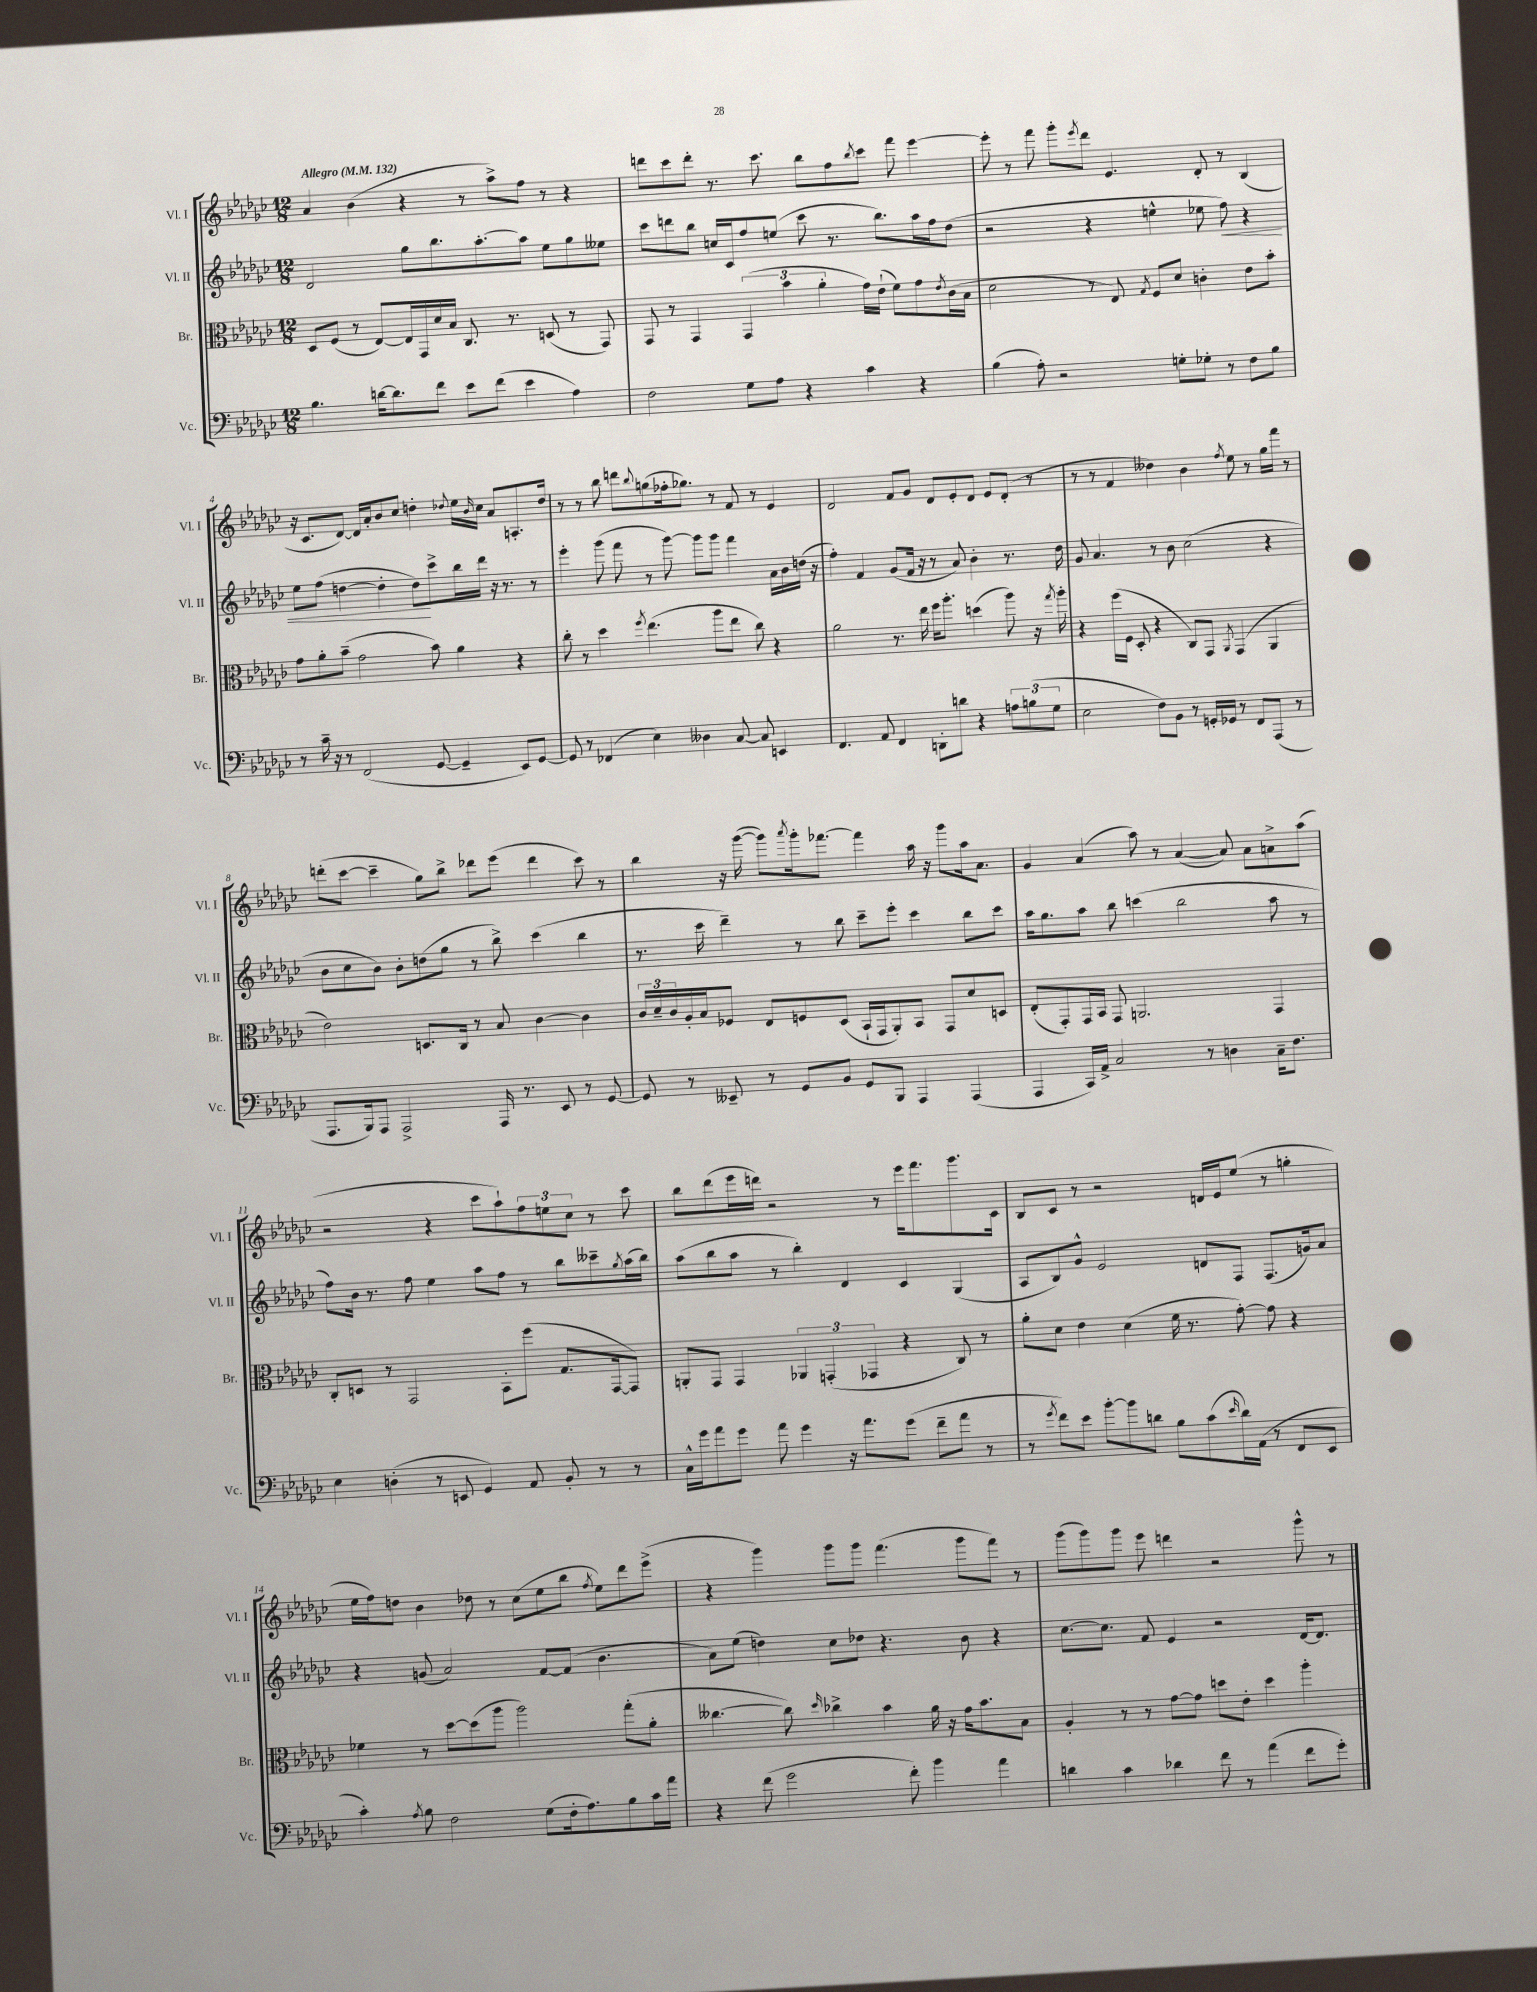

**kern	**kern	**kern	**kern
*staff4	*staff3	*staff2	*staff1
*clefF4	*clefC3	*clefG2	*clefG2
*k[b-e-a-d-g-c-]	*k[b-e-a-d-g-c-]	*k[b-e-a-d-g-c-]	*k[b-e-a-d-g-c-]
*M12/8	*M12/8	*M12/8	*M12/8
*MM132	*MM132	*MM132	*MM132
4.B-\	8D-/L	2d-/	4a-/
.	(8F/J	.	.
.	8r	.	(4b-\
[16d\LK	[8E-/L)	.	.
8.d\]	.	.	.
.	16E-/]L	8gg-\L	4r
.	16GG-/	.	.
8f\J	16d-/	8.bb-\	.
.	16B-/JJ	.	.
8e-\L	8.C-/	.	8r
.	.	[8.aa-'\	.
(8f\J	.	.	8aa-^\L)
.	8.r	.	.
4e-\	.	8aa-\]J	8ff\J
.	(8D/	8ee-\L	8r
4A-\)	8r	8gg-\	4r
.	8GG-/)	8ee--\J	.
=	=	=	=
2F\	8GG-/	8ccc-\L	8ddd\L
.	8r	8ddd\	8ccc-\
.	4GG-/	8bb-\J	8ddd'\J
.	.	16cc/LL	8.r
.	.	16c-/J	.
8G-\L	(6GG-/	8ff/	.
.	.	.	8.ccc-\
8A-\J	.	(8ee/J	.
.	6b-\	.	.
4r	.	8ccc-\	8bb-\L
.	6a-'\	.	.
.	.	8.r	8ff\
.	.	.	8qbb-/
4c-\	16g-\LL)	.	8ccc-\J
.	(16e-`\JJ	8.bb-\L)	.
.	8f\L)	.	8fff\
4r	8g-\	16aa-\L	[4eee-\
.	.	16ff\J	.
.	8qe-/	.	.
.	(16c-\L	(8dd-\J	.
.	16B-\JJ	.	.
=	=	=	=
(4B-\	2d-\	2r	8eee-'\]
.	.	.	8r
8A-'\)	.	.	8fff\
2r	.	.	8ggg-'\L
.	.	.	8qeee-/
.	8r	4r	8ddd-\J
.	8E-/)	.	4.e-/
.	8qG-/	.	.
.	8F/L	4ee^^\	.
8G'\L	8d-/J	.	.
8G-'\J	4c'\	8ee-\	8d-'/
8r	.	8ff\)	8r
8F\L	8e-\L	4r	(4B-/
8B-\J	8b-'\J	.	.
=	=	=	=
8r	8g-\L	8ee-\L	16r
.	.	.	8.c-/L
16c-~\	8a-'\	(8ff\J	.
16r	.	.	.
8r	(8b-~\J	[4dd\	[8d-/J)
(2FF/	2g-\	.	16d-/]LL
.	.	.	16a-'/J
.	.	4dd'\]	8b-/
.	.	.	8cc-/J
.	.	8dd\L)	4dd'\
[8GG-/	8b-\)	8ccc-^\	.
.	.	.	8qqdd-/
4GG-~/]	4a-\	16bb-\L	16ee-\LL
.	.	.	16qqb-/
.	.	16ddd-\JJ	16cc-\JJ
.	.	16r	8a-/L
.	.	8.r	.
8EE-/L)	4r	.	8.A'/
[8GG-/J	.	8r	.
.	.	.	16dd-/Jk
=	=	=	=
8GG-/]	8cc-'\	4eee-'\	8r
8r	8r	.	8r
(4FF-/	4dd-\	(8ggg-\	8bb-\
.	.	8fff\	8ddd\L
.	8qff/	.	8qqbb-/
4E-\)	(4.ee-\	8r	(8gg\
.	.	[8ggg-\)	16ff-'\k
.	.	.	8.gg-\J)
4D--\	.	8ggg-\]L	.
.	8aa-\L	8ggg-\J	8r
[8C-/	8ee-\J	4fff\	8f/
8C-/]	8cc-\)	.	8r
4EE/	4r	16a-\LL	4e-/
.	.	16b-\	.
.	.	(16dd\JJ	.
.	.	16r	.
=	=	=	=
4.FF/	2a-\	4ff'\)	2d-/
.	.	4f/	.
8AA-/	.	.	.
4FF/	8.r	(8g-/L	8f/L
.	.	16f/Jk	8g-/J
.	16ee-\	16r	.
8DD'\L	16ff\LK	8r	8d-/L
.	8.aa-'\J	.	.
8d\J	.	8a-/)	8e-'/
4r	(4dd\	4b-'\	8d-/J
.	.	.	8e-/L
12A\L	8aa-\)	8.r	(8d-'/J
(12B\	.	.	.
.	16r	.	8r
12G-\J	.	.	.
.	8qgg-/	.	.
.	16aa-'\	16dd-\	.
=	=	=	=
2E-\	4r	8g-/	8r
.	.	4.a-/	8r
.	(16ff\LL	.	4f/
.	16F\JJ	.	.
.	8D-'/	.	.
8F\L)	4r	8r	4dd--\)
8BB-\J	.	8b-\	.
8r	8C-/L)	(2cc-\	4b-\
16GG'/LL	8GG-/J	.	.
16GG-/JJ	.	.	.
.	8qAA-/	.	8qff/
8r	(4GG-/	.	8ee-\
8FF/L	.	.	8r
(8AAA-/J	4AA-/	4r	16gg-\LL
.	.	.	16fff\JJ
8r	.	.	8r
=	=	=	=
8.AAA-/L	2e-\)	8b-\L	(8ddd'\L
.	.	8cc-\	[8ccc-\J
16BBB-/k)	.	.	.
8AAA-/J	.	8b-\J)	4ccc-~\]
2AAA-^/	.	8b-'\L	.
.	8.D/L	(8dd\	8gg-\L)
.	.	8gg-\J	8bb-^\J
.	16C-/Jk	.	.
.	8r	8r	8ddd-\L
16AAA-/	8B-/	8bb-^\)	(8eee-\J
8.r	.	.	.
.	[4c-\	(4ccc-\	4ddd-\
8EE-/	.	.	.
8r	4c-\]	4bb-\	8ccc-\)
[8GG-/	.	.	8r
=	=	=	=
8GG-/]	24c-/LL	8.r	4bb-\
.	24d-~/	.	.
.	24c-/	.	.
8r	16A-'/	.	.
.	16B-/J	16ccc-\	.
8EE--~/	8F-/J	4ddd-~\)	16r
.	.	.	([16ggg-\
8r	8E-/L	.	8ggg-\]L)
.	.	.	8qaaa-/
8GG-/L	8F/	8r	16ggg-'\k
.	.	.	[8.fff-\J
8BB-/J	(8D-/J	8bb-\	.
8GG-/L	16BB-`/LL	8ccc-~\L	4fff-\]
.	16GG-/J	.	.
8BBB-/J	8AA-'/)	8eee-'\J	.
4AAA-/	8BB-/J	4ccc-\	16aa-\
.	.	.	16r
.	8GG-/L	.	8ggg-\L
(4AAA-/	8d-/	8bb-\L	16aa-\k
.	.	.	8.a-\J
.	8D/J	8ccc-\J	.
=	=	=	=
4AAA-/	(8E-'/L	16aa-\LK	4g-/
.	.	8.gg-\	.
.	8GG-'/)	.	.
16CC-/LL)	16GG-/L	8aa-\J	(4a-/
16AA-^/JJ	16BB-/JJ	.	.
2C-/	8GG-/	8bb-\	.
.	2.AA/	(4ccc\	8aa-\)
.	.	.	8r
.	.	2bb-\	([4a-/
8r	.	.	.
4D\	.	.	8a-/])
.	.	.	8a-\L
16C-~\LK	4GG-/	8aa-\	8a^\
8.F\J	.	.	.
.	.	8r	(8aa-\J
=	=	=	=
4E-\	8C-'/L	8ff\L)	2r
.	8D/J	16b-\Jk	.
.	.	8.r	.
(4D'\	8r	.	.
.	2GG-/	8ff\	.
8r	.	4ee-\	4r
8EE/	.	.	.
4GG-/)	.	8aa-\L	8ccc-\L
.	8BB-'\L	8ff\J	8aa-`\)
8AA-/	(8ff\J	8r	12ff\
.	.	.	12ee\
8BB-'/	8.G-/L	8bb-\L	.
.	.	.	12cc-\J
8r	.	8ccc--~\	8r
.	[16GG-/k	.	.
.	.	8qgg-/	.
8r	8GG-/]J)	(16aa-\L	8ccc-\
.	.	16bb-\JJ)	.
=	=	=	=
16C-^^\LL	8AA'/L	(8aa-\L	8bb-\L
16g-\J	.	.	.
8a-\	8GG-/J	8bb-\	(8ddd-\
8g-\J	4GG-/	8aa-\J	16eee-\L
.	.	.	16ddd\JJ)
8a-\	.	8r	2r
4g-\	6AA-/	4bb-'\)	.
.	(6GG'/	.	.
16r	.	4d-/	.
8.a-\L	.	.	.
.	6GG-/	.	.
.	.	.	8r
(8g-\J	4r	4c-/	16eee-\LK
.	.	.	8.fff\
8f~\L	.	.	.
8a-\J	8C-/)	(4G-/	8.ggg-\
8r	8r	.	.
.	.	.	16c-\Jk
=	=	=	=
8r	8a-'\L	8A-/L	8B-/L
8qg-/	.	.	.
8f\L)	8d-\J	8B-/)	8c-/J
8e-\J	4e-\	8g-^^/J	8r
[8b-'\L	.	2e-/	2r
8b-\]	(4d-\	.	.
8d\J	.	.	.
8B-\L	16f\	.	.
.	8.r	.	.
(8c-\	.	8d/L	16d/LL
.	.	.	16e-/J
16qqe-/	.	.	.
16d\L)	[8g-'\)	8F/J	(8ee-/J
(16AA-\JJ	.	.	.
8r	8g-\]	(8.F/L	8r
8FF/L	4r	.	4gg'\
.	.	16g/k)	.
8EE-/J	.	8a-/J	.
=	=	=	=
4c-'\)	4f-\	4r	16ee-\LL
.	.	.	16ff\J)
.	.	.	8dd\J
8qA-/	.	.	.
8B-\	8r	(8g/	4b-\
2F\	[8dd-\L	2a-/)	.
.	(8dd-\]	.	8dd-\
.	8aa-\J	.	8r
.	2aa-\)	.	(8cc-\L
(8G-\L	.	[8f/L	8ee-\
16F'\k	.	(8f/]J	8bb-\J
8.A-\)	.	.	.
.	.	.	8qff/
.	.	4.b-\	8ee-\L)
8B-\	(8gg-'\L	.	8ddd-\
16c-\L	8a-'\J	.	(8eee-^\J
16a-\JJ	.	.	.
=	=	=	=
4r	[4.cc--\	8a-\L)	4r
.	.	(8ee-\J	.
(8f\	.	4dd\)	4ggg-\)
2g-\	8cc--\])	.	.
.	16qqdd-/	.	.
.	4cc-^\	8cc-\L	8ggg-\L
.	.	8dd-\J	8ggg-\J
.	4b-\	4.r	(4.fff\
8f'\)	.	.	.
4b-\	16a-\	.	.
.	16r	.	.
.	16g-\LK	8b-\	8ggg-\L
.	8.b-\	.	.
4a-\	.	4r	8fff\J)
.	8B-\J	.	8r
=	=	=	=
4d\	4A-'/	[8.cc-\L	(8ggg-\L
.	.	.	8ggg-\)
.	.	8.cc-\]J	.
4c-\	8r	.	8ggg-\J
.	8r	8f/	8eee-\
4d-\	[8g-\L	4e-/	4ddd\
.	8g-\]J	.	.
8f\	8dd\L	2r	2r
8r	8e-'\J	.	.
(4a-\	4dd\	.	.
8f\L	4aa-'\	[16d-/LK	8ggg-^^\
.	.	8.d-/]J	.
8g-'\J)	.	.	8r
==	==	==	==
*-	*-	*-	*-
